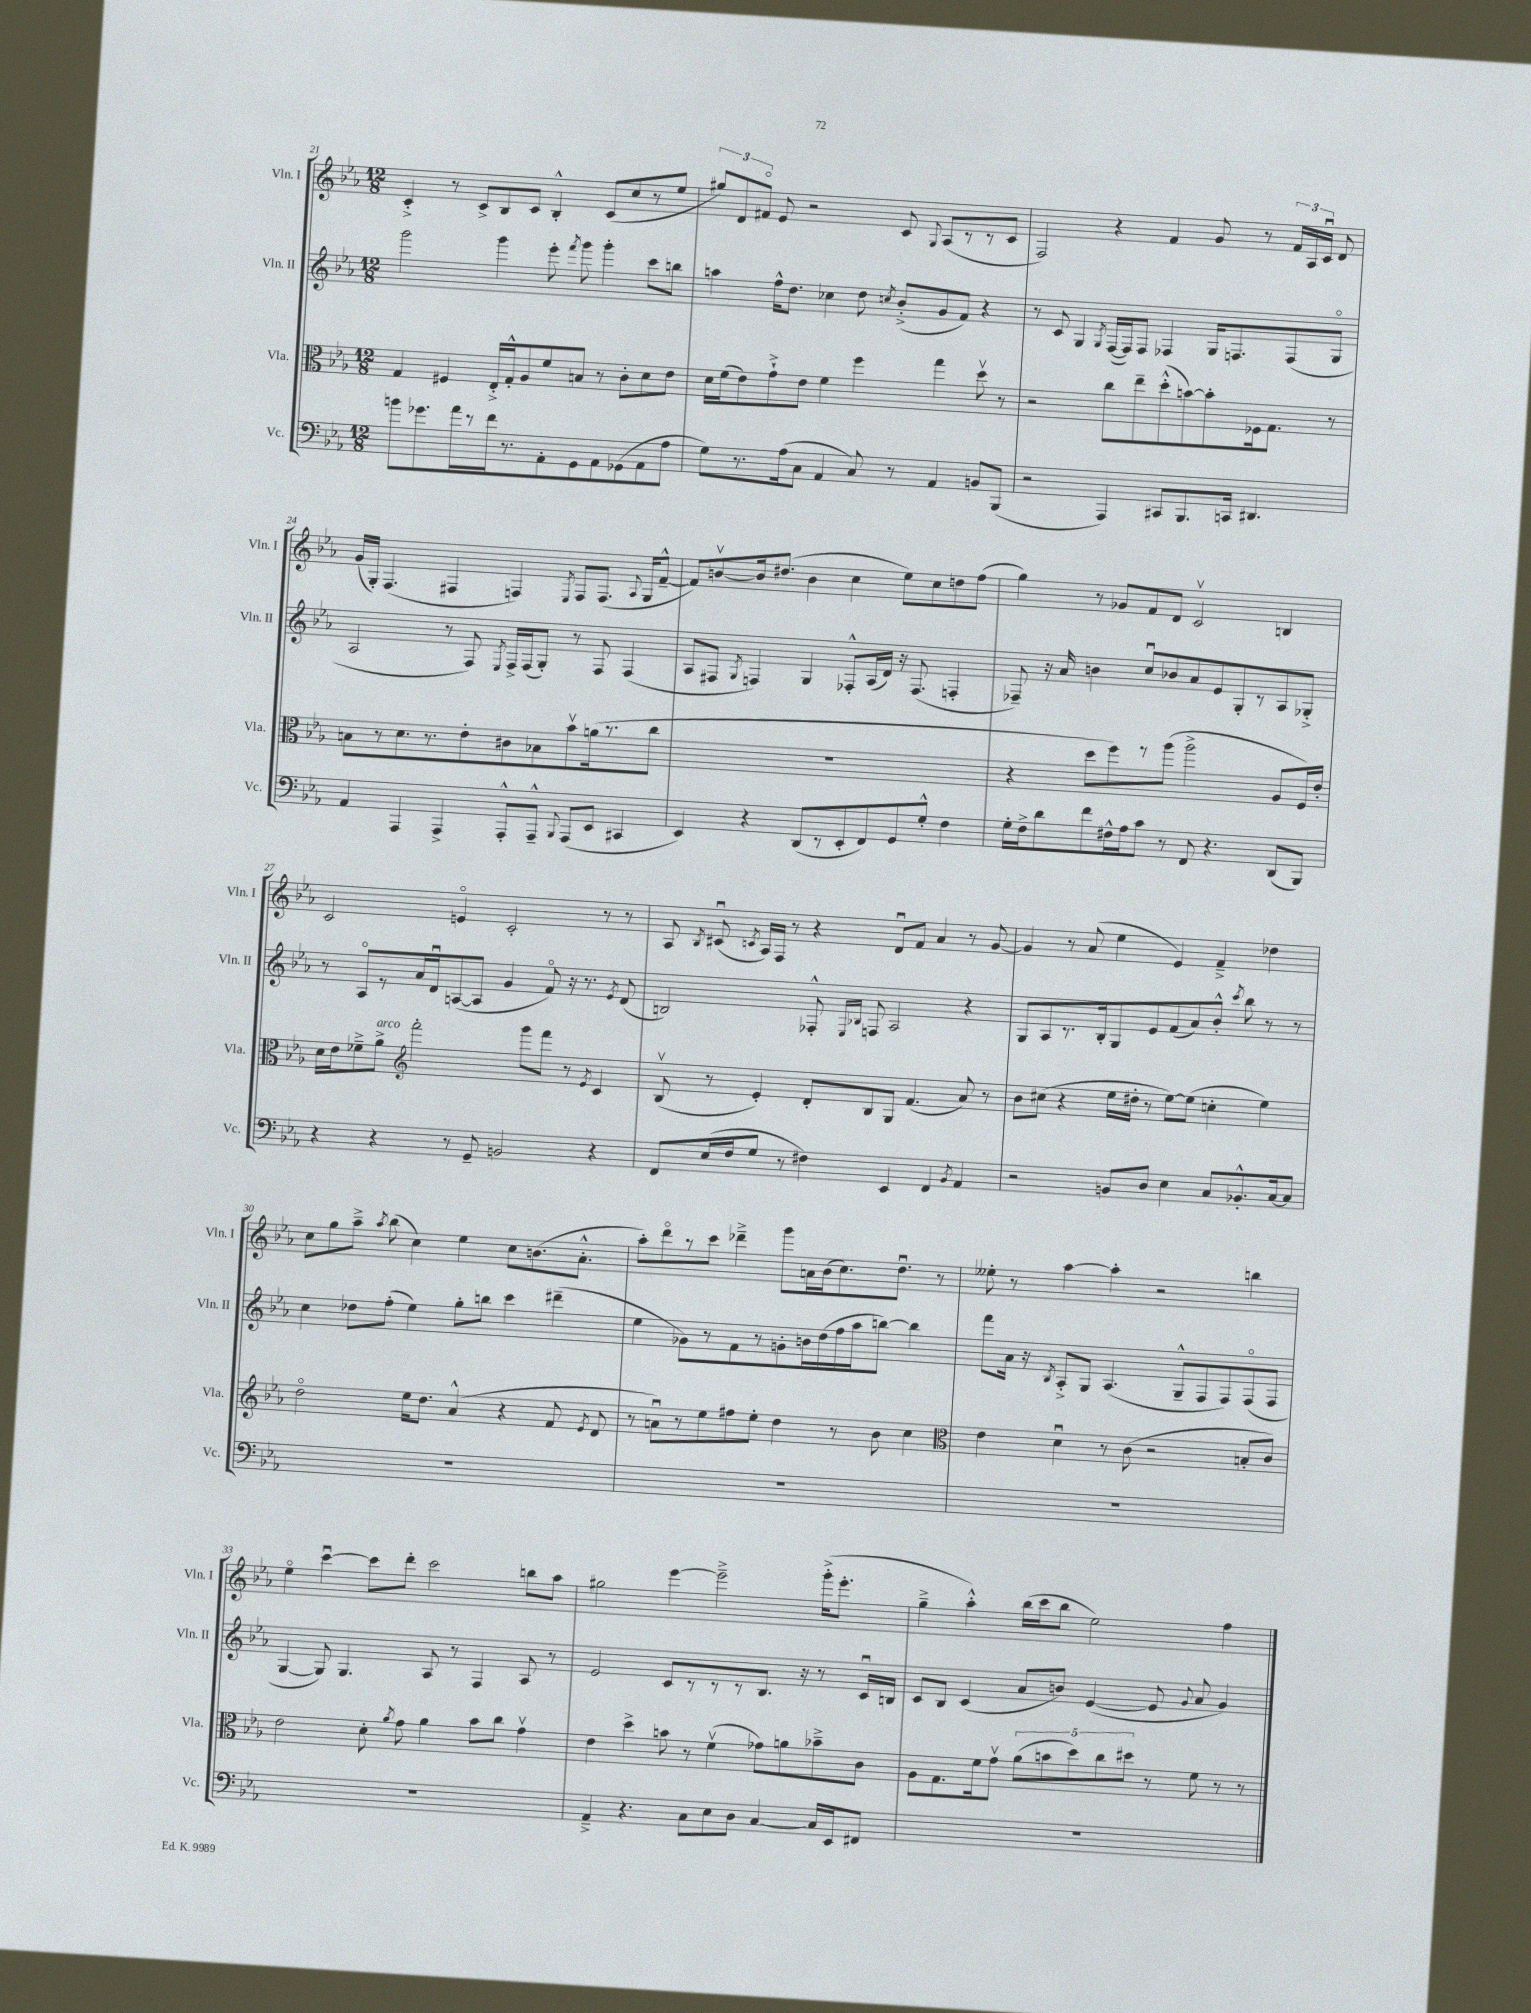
<<
\new StaffGroup <<
\new Staff = "s0" \with { instrumentName = "Vln. I" shortInstrumentName = "Vln. I" } {
    \clef treble \key ees \major \numericTimeSignature \time 12/8
    \autoBeamOff c'4-.-> r8 c'8[-> bes8 c'8] bes4-.-^ c'8[( c''8 r8 ees''8] |
    \tuplet 3/2 { gis''8[) d'8 fis'8]\flageolet } ees'8 r2 c'8 \appoggiatura { g8 } aes8[( r8 r8 c'8] |
    f2) r4 f'4 g'8 r8 \tuplet 3/2 { f'16[ aes16 c'16]\downbow } d'8 |
    g'16[( g16]-.) f4.( fis4 f4) \acciaccatura { ees8 } f8[ f8.]( \appoggiatura { aes8 } g16[ f'8]~---^ |
    f'8[) b'8~\upbow b'16 dis''8.]( b'4 c''4 ees''8[) c''8 d''8 f''8]( |
    g''4) r8 ges'8[ f'8 d'8] c'2\upbow b4 |
    c'2 e'4\flageolet c'2-. r8 r8 |
    aes8 \acciaccatura { bes8 } cis'8\downbow( \acciaccatura { c'8 } aes16[) f16] r8 r4 d'8[\downbow f'8] aes'4 r8 g'8~ |
    g'4 r8 aes'8( ees''4 ees'4) f'4---> des''4 |
    c''8[ g''8 aes''8]---> \acciaccatura { aes''8 } bes''8( c''4) ees''4 c''8[ b'8.( aes'8.]-.-^ |
    aes''8[-.) d'''8\flageolet r8 c'''8] des'''4---> g'''8[ a'16 bes'16( c''8.) d''8.]\downbow r8 |
    eeses''8-. r8 aes''4~ aes''4-. r2 b''4 |
    ees''4\flageolet c'''4~\downbow c'''8[ d'''8]-. c'''2 b''8[ aes''8] |
    gis''2 ees'''4~ ees'''2---> g'''16[-.->( ees'''8.]-. |
    g''4---> aes''4-.-^) bes''16[( c'''16 bes''8] ees''2) f''4 \bar "|." |
}
\new Staff = "s1" \with { instrumentName = "Vln. II" shortInstrumentName = "Vln. II" } {
    \clef treble \key ees \major \numericTimeSignature \time 12/8
    \autoBeamOff g'''2 g'''4 ees'''8-. \acciaccatura { f'''8 } g'''8 g'''4-. c'''8[ b''8] |
    a''4 f''16[-^ d''8.] ces''4 d''8 \acciaccatura { c''8 } bes'8[-.->( g'8 f'8]) r4 |
    r8 c'8 g4 \acciaccatura { g8 } f16[~( f16) f8] fes4 g16[ f8. f8( g8]\flageolet |
    aes2 r8 f8) \acciaccatura { ees8 } f16[-> f16( g8]-.) r8 f8 f4( |
    aes8[ fis8] \acciaccatura { g8 } f4) g4 fes8[-.-^ aes16( d'16]) r16 fes8.( f4-. |
    fes8--) r16 aes'16 b'4 c''8[\downbow bes'8 aes'8 ees'8 g8-. r8 aes8 ges8]-.-> |
    r8 aes8[\flageolet r8 aes'16 d'16\downbow a8~( a8] g'4 f'8\flageolet) r16 r8. \acciaccatura { ees'8 } d'8( |
    b2) fes8-.-^ \grace { ees16[ bes16] } f8 aes2 r4 |
    g8[ aes8 r8. bes16-. g8 ees'8 f'8( aes'8) bes'8]-.-^ \acciaccatura { c'''8 } bes''8 r8 r8 |
    c''4 des''8[ f''8]-.( ees''4) g''8[-. b''8] c'''4 dis'''4--( |
    ees''4 ges'8[) r8 f'8 r8 g'8-. b'16 d''16( f''16 aes''16 b''8]~) b''4 |
    f'''8[ aes'16] r16 \acciaccatura { bes8 } aes8[-.-> g8] aes4.( g8[---^ f8 f8) f8\flageolet( f8] |
    g4~ g8) g4. aes8 r8 f4 aes8 r8 |
    ees'2 c'8[ r8 r8 r8 bes8.] r16 r8 c'16[\downbow b16] |
    c'8[ bes8] c'4( aes'8[ b'8]) ees'4~( ees'8 \appoggiatura { g'8 } aes'8 g'4) \bar "|." |
}
\new Staff = "s2" \with { instrumentName = "Vla." shortInstrumentName = "Vla." } {
    \clef alto \key ees \major \numericTimeSignature \time 12/8
    \autoBeamOff g4 fis4 ees16[-.-> g16-.-^ aes8 f'8 b8] r8 c'8[-. d'8 ees'8] |
    d'16[ f'16( ees'8) g'8-!-> ees'8] f'4 f''4 g''4 d''8\upbow r8 |
    r2 c''8[ ees''8-- d''8-.-^( b'8~) b'8-. fes16 g8.] r8 |
    b8[ r8 d'8. r8. ees'8-. cis'8 bes8 bes'8\upbow a'16( r8. c''8] |
    R1. |
    r4 d''8[ f''8) r8 aes''8]( aes''2-> aes8[ f16) ees'16]-. |
    d'16[ ees'16 fes'8---> aes'8]->^\markup { \italic "arco" } \clef treble f'''2-. g'''8[ f'''8] r8 \acciaccatura { ees'8 } c'4 |
    bes8\upbow( r8 ees'4-.) d'8[-. bes8 g8] f'4.( aes'8) r8 |
    bes'8[ cis''8]( r4 ees''16[ dis''16]-. r8 ees''8[~) ees''8]( c''4-. ees''4) |
    d''2\flageolet ees''16[ d''8.] aes'4-^( r4 f'8 \acciaccatura { ees'8 } d'8 |
    r8 a'8[\downbow) r8 ees''8 fis''8 ees''8]-. d''4 r8 bes'8 c''4 |
    \clef alto ees'4 d'4\downbow r8 c'8( r2 b8[-. c'8]) |
    ees'2 d'8-. \acciaccatura { aes'8 } g'8 aes'4 bes'8[ c''8] g'4\upbow |
    ees'4 d''4-> b'8 r8 f'4\upbow( ges'8[) a'8 bes'8---> c'8] |
    aes8[ g8. f'16 g'8]\upbow \tuplet 5/4 { aes'8[( b'8 d''8) c''8 dis''8] } r8 f'8 r8 r8 \bar "|." |
}
\new Staff = "s3" \with { instrumentName = "Vc." shortInstrumentName = "Vc." } {
    \clef bass \key ees \major \numericTimeSignature \time 12/8
    \autoBeamOff b'8[ ges'8. aes'16 r8 f'16 r8. aes,8-. g,8 aes,8 ges,8( aes,8 aes8] |
    g8[) r8. aes16( c8] aes,4 c8) r8 aes,4 b,8[ bes,,8]( |
    r2 aes,,4) cis,8[ bes,,8. c,16] dis,4. |
    aes,4 aes,,4 aes,,4-> aes,,8[-.-^ aes,,8]---^ \appoggiatura { bes,,8 } aes,,8[( ees,8] cis,4 |
    ees,4) r4 d,8[( r8 ees,8-. f,8) g,8 g8]-.-^ f4 |
    g16[-. f16-> d'8 f'8 fis16-^ aes16 c'8] r8 f,8 r4. d,8[( bes,,8]) |
    r4 r4 r8 g,8-- b,2 r4 |
    f,8[ ees16( f16 g8] r8 fis4) ees,4 f,4 \acciaccatura { bes,8 } aes,4 |
    r2 b,8[ d8] ees4 c8[ bes,8.-.-^ c16~ c8] |
    R1. |
    R1. |
    R1. |
    R1. |
    aes,4---> r4. c8[ ees8 d8] c4~ c16[ ees,16 fis,8] |
    R1. \bar "|." |
}
>>
>>
\layout { \context { \Score currentBarNumber = #21 } }
